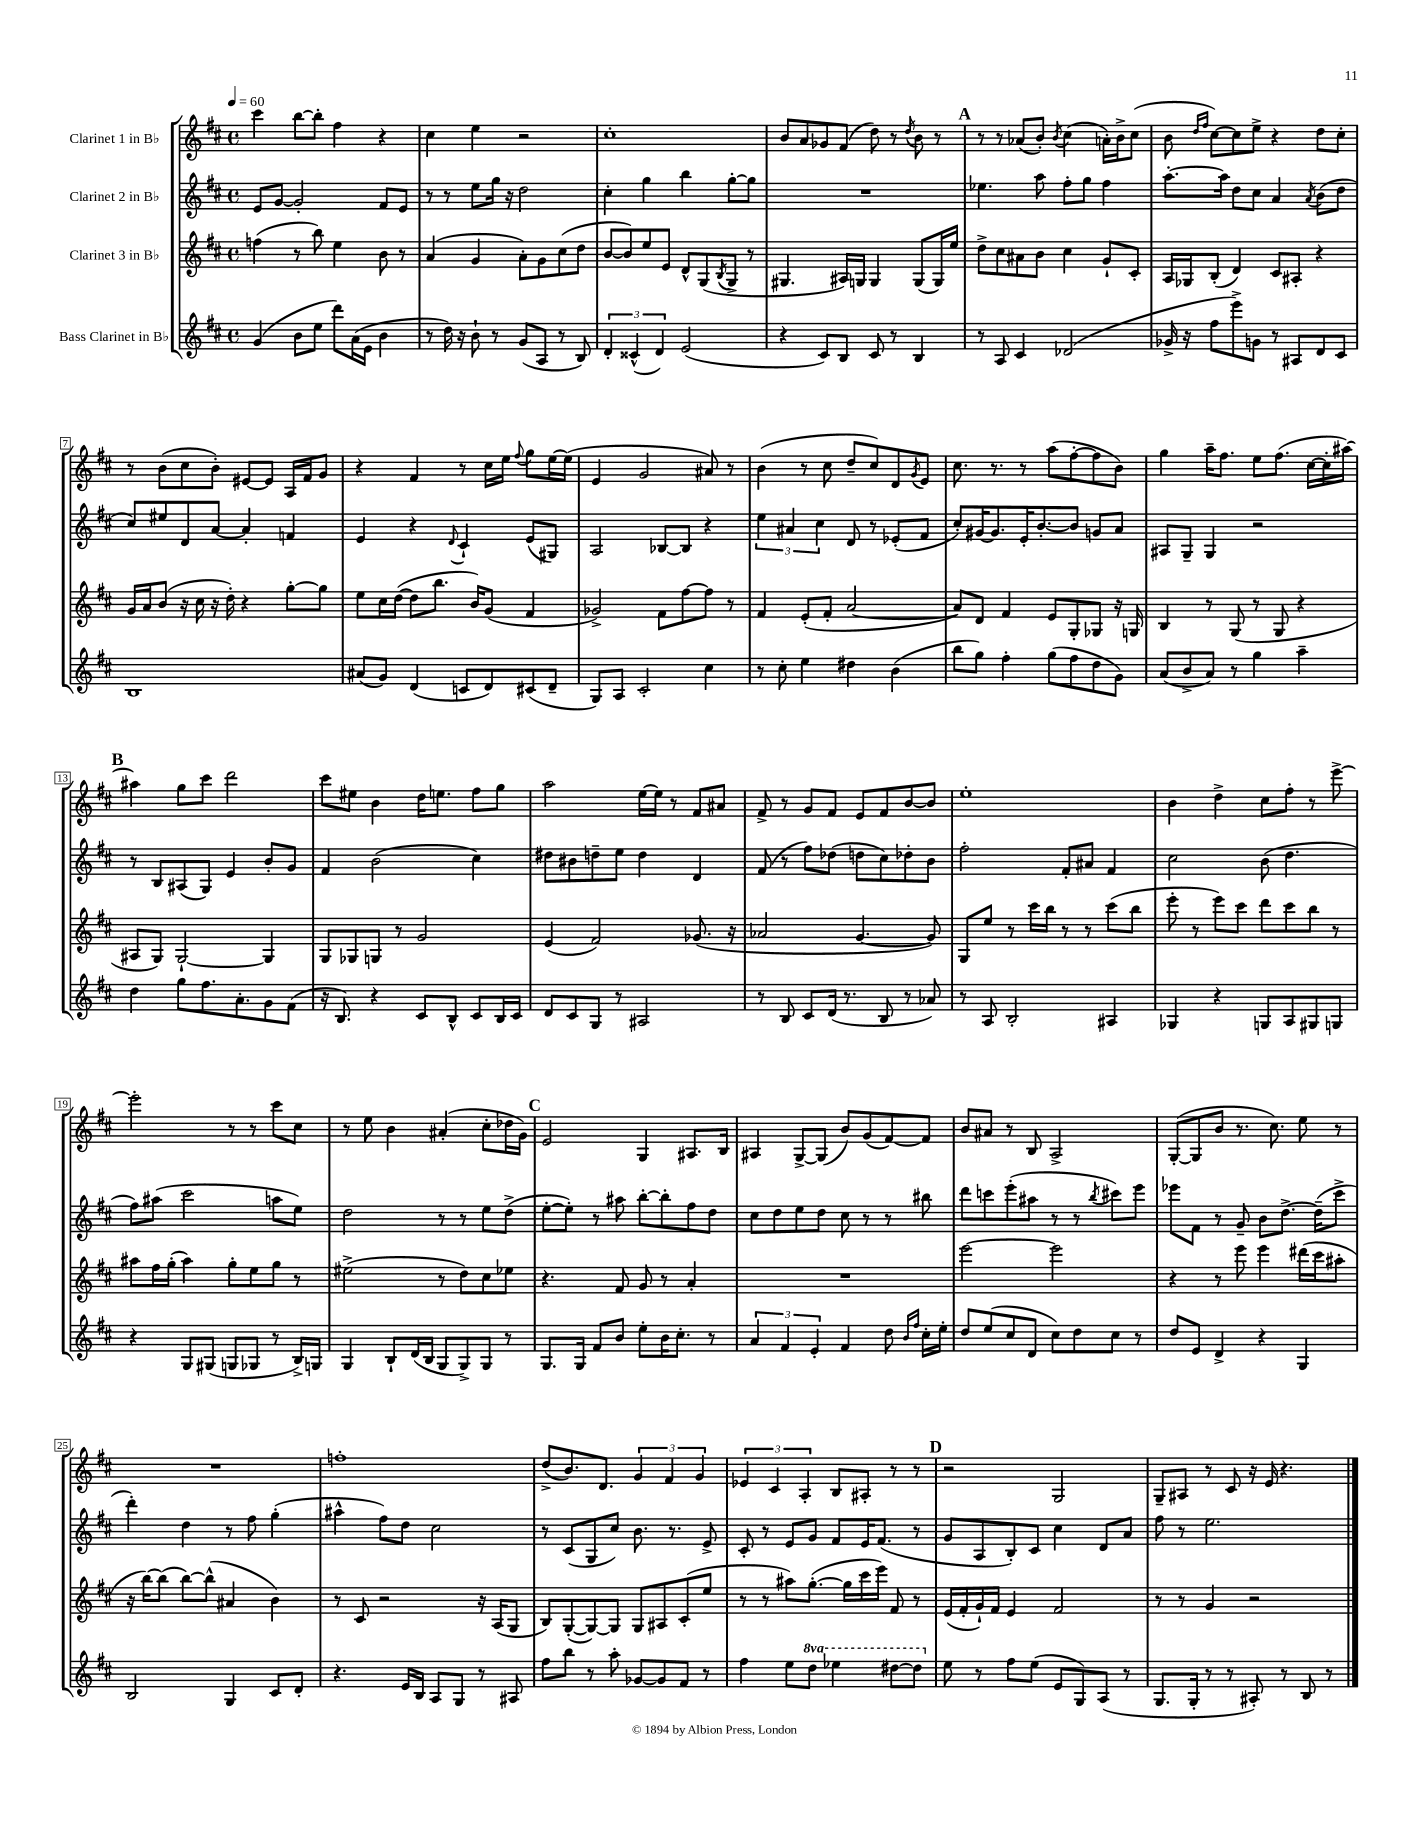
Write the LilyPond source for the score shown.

<<
\new StaffGroup <<
\new Staff = "s0" \with { instrumentName = "Clarinet 1 in Bb" } {
    \clef treble \key d \major \defaultTimeSignature \time 4/4 \tempo 4 = 60
    cis'''4 b''8~ b''8-. fis''4 r4 |
    cis''4 e''4 r2 |
    cis''1-. |
    b'8 a'8 ges'8 fis'8( d''8) r8 \acciaccatura { d''8 } b'8 r8 |
    \mark \markup { \bold "A" } r8 r8 aes'8( b'8-.) \acciaccatura { b'8 } cis''4( a'16-.) b'16-> cis''8( |
    b'8 \grace { d''16 fis''16 } cis''8~) cis''8 e''8-> r4 d''8 cis''8-. |
    r8 b'8( cis''8 b'8-.) eis'8~ eis'8 a16 fis'16 g'8 |
    r4 fis'4 r8 cis''16 e''16 \appoggiatura { fis''8 } g''8 e''16~ e''16( |
    e'4 g'2 ais'8) r8 |
    b'4( r8 cis''8 d''8-- cis''8) d'8 \acciaccatura { g'8 } e'8 |
    cis''8. r8. r8 a''8( fis''8~-. fis''8 b'8) |
    g''4 a''16-- fis''8. e''8 fis''8.( cis''16~ cis''16-. ais''16~) |
    \mark \markup { \bold "B" } ais''4 g''8 cis'''8 d'''2 |
    cis'''8 eis''8 b'4 d''16 e''8. fis''8 g''8 |
    a''2 e''16~ e''16 r8 fis'8 ais'8 |
    fis'8-> r8 g'8 fis'8 e'8 fis'8 b'8~ b'8 |
    e''1-. |
    b'4 d''4-> cis''8 fis''8-. r8 e'''8~-> |
    e'''2-. r8 r8 cis'''8 cis''8 |
    r8 e''8 b'4 ais'4-.( cis''8-. des''16 g'16) |
    \mark \markup { \bold "C" } e'2 g4 ais8. b16 |
    ais4 g8~-> g8( b'8) g'8( fis'8~) fis'8 |
    b'8 ais'8 r8 b8 a2-> |
    g8~-.( g8 b'8 r8. cis''8.) e''8 r8 |
    R1 |
    f''1-. |
    d''8->( b'8.) d'8. \tuplet 3/2 { g'4 fis'4 g'4 } |
    \tuplet 3/2 { ees'4 cis'4 a4-. } b8 ais8-. r8 r8 |
    \mark \markup { \bold "D" } r2 g2 |
    g8-- ais8 r8 cis'8 r16 e'16 r4. \bar "|." |
}
\new Staff = "s1" \with { instrumentName = "Clarinet 2 in Bb" } {
    \clef treble \key d \major \defaultTimeSignature \time 4/4
    e'8 g'8~ g'2-. fis'8 e'8 |
    r8 r8 e''8 g''16 r16 d''2 |
    cis''4-. g''4 b''4 g''8~-. g''8 |
    R1 |
    \mark \markup { \bold "A" } ees''4. a''8 fis''8-. g''8 fis''4 |
    a''8.~-. a''16 d''8 cis''8 a'4 \acciaccatura { a'8 } b'8( d''8 |
    cis''8) eis''8 d'8 a'8~ a'4-. f'4 |
    e'4 r4 \appoggiatura { d'8 } cis'4-! e'8( gis8) |
    a2 bes8~ bes8 r4 |
    \tuplet 3/2 { e''4 ais'4 cis''4 } d'8 r8 ees'8-.( fis'8 |
    cis''8-.) gis'16~ gis'8. e'16-. b'8.~-. b'8 g'8 a'8 |
    ais8 g8-- g4 r2 |
    \mark \markup { \bold "B" } r8 b8 ais8( g8) e'4 b'8-. g'8 |
    fis'4 b'2( cis''4) |
    dis''8 bis'8 d''8-- e''8 d''4 d'4 |
    fis'8( r8 fis''8) des''8( d''8 cis''8) des''8-. b'8 |
    fis''2-. fis'8-. ais'8 fis'4 |
    cis''2 b'8( d''4. |
    fis''8) ais''8( cis'''2 a''8 e''8) |
    d''2 r8 r8 e''8 d''8->( |
    \mark \markup { \bold "C" } e''8~-. e''8-.) r8 ais''8 b''8~-. b''8-. fis''8 d''8 |
    cis''8 d''8 e''8 d''8 cis''8 r8 r8 bis''8 |
    d'''8 c'''8 e'''8-.( ais''8 r8 r8 \acciaccatura { b''8 } cis'''8) e'''8 |
    ees'''8 fis'8 r8 g'8-- b'8 d''8.~-> d''16--( cis'''8-> |
    d'''4-.) d''4 r8 fis''8 g''4-.( |
    ais''4-^ fis''8) d''8 cis''2 |
    r8 cis'8( g8 cis''8) b'8. r8. e'8-> |
    cis'8-. r8 e'8 g'8 fis'8 e'16 fis'8.( r8 |
    \mark \markup { \bold "D" } g'8 a8 b8-.) cis'8 cis''4 d'8 a'8 |
    fis''8 r8 e''2. \bar "|." |
}
\new Staff = "s2" \with { instrumentName = "Clarinet 3 in Bb" } {
    \clef treble \key d \major \defaultTimeSignature \time 4/4
    f''4( r8 b''8) e''4 b'8 r8 |
    a'4( g'4 a'8-.) g'8 cis''8( d''8 |
    b'8~ b'8) e''8 e'8 d'8-^ g8( \acciaccatura { b8 } g8-> r8 |
    gis4. ais16) g16 g4 g8( g16) e''16 |
    \mark \markup { \bold "A" } d''8-> cis''8 ais'8 b'8 cis''4 g'8-! cis'8-. |
    a16 ges16 b8-.( d'4) cis'8 ais8-. r4 |
    g'16 a'16 b'8( r16 cis''16 r16 d''16-.) r4 g''8~-. g''8 |
    e''8 cis''16 d''16~( d''8 b''8. b'16) g'8( fis'4 |
    ges'2->) fis'8 fis''8~ fis''8 r8 |
    fis'4 e'8-.( fis'8-. a'2~ |
    a'8) d'8 fis'4 e'8 g8-. ges8 r16 g16 |
    b4 r8 g8( r8 g8 r4 |
    \mark \markup { \bold "B" } ais8 g8) g2~-! g4 |
    g8 ges8 g8 r8 g'2 |
    e'4( fis'2) ges'8.( r16 |
    aes'2 g'4.~ g'8) |
    g8 e''8 r8 cis'''16 b''16 r8 r8 cis'''8( b''8 |
    e'''8-. r8 e'''8) cis'''8 d'''8 cis'''8 b''8 r8 |
    ais''8 fis''16 g''16-.( ais''4) g''8-. e''8 g''8 r8 |
    eis''2->( r8 d''8) cis''8 ees''8 |
    \mark \markup { \bold "C" } r4. fis'8 g'8 r8 a'4-. |
    R1 |
    e'''2~ e'''2 |
    r4 r8 e'''8 e'''4 dis'''16( cis'''16 ais''8-. |
    r16 b''16~) b''8( b''8~) b''8-^( ais'4 b'4) |
    r8 cis'8 r2 r16 a16( g8 |
    b8) g8~-.( g8~) g8 g8 ais8 cis'8-.( e''8 |
    r8 r8 ais''8) g''8.~-.( g''16 cis'''16 e'''16) fis'8 r8 |
    \mark \markup { \bold "D" } e'16( fis'16-. g'16-!) fis'16 e'4 fis'2 |
    r8 r8 g'4 r2 \bar "|." |
}
\new Staff = "s3" \with { instrumentName = "Bass Clarinet in Bb" } {
    \clef treble \key d \major \defaultTimeSignature \time 4/4 \set Staff.ottavationMarkups = #ottavation-simple-ordinals
    g'4( b'8 e''8 d'''8) a'16( e'16 b'4 |
    r8 d''16) r16 b'8-! r8 g'8( a8 r8 b8) |
    \tuplet 3/2 { d'4-. cisis'4-^( d'4) } e'2( |
    r4 cis'8) b8 cis'8 r8 b4 |
    \mark \markup { \bold "A" } r8 a8 cis'4 des'2( |
    ges'16-> r16 fis''8 e'''8->) g'8 r8 ais8 d'8 cis'8 |
    b1 |
    ais'8( g'8) d'4( c'8 d'8) cis'8( d'8-- |
    g8) a8 cis'2-. cis''4 |
    r8 cis''8-. e''4 dis''4 b'4( |
    b''8 g''8) fis''4-. g''8( fis''8 d''8 g'8) |
    a'8( b'8-> a'8) r8 g''4 a''4-- |
    \mark \markup { \bold "B" } d''4 g''8 fis''8. a'8.-. g'8 fis'8( |
    r16 b8.) r4 cis'8 b8-^ cis'8 b16 cis'16 |
    d'8 cis'8 g8 r8 ais2 |
    r8 b8 cis'8 d'16( r8. b8 r8 aes'8) |
    r8 a8 b2-. ais4 |
    ges4 r4 g8 a8 gis8 g8 |
    r4 g8 gis8( g8 ges8 r8 b16->) g16 |
    g4 b8-! d'16( b16 g8 g8->) g8 r8 |
    \mark \markup { \bold "C" } g8. g16 fis'8 b'8 e''8-. b'16 cis''8.-. r8 |
    \tuplet 3/2 { a'4 fis'4 e'4-. } fis'4 d''8 \grace { b'16 fis''16 } cis''16-. e''16-. |
    d''8 e''8( cis''8 d'8 cis''8) d''8 cis''8 r8 |
    d''8 e'8 d'4-> r4 g4 |
    b2 g4 cis'8 d'8-. |
    r4. e'16 b16 a8 g8 r8 ais8 |
    fis''8 b''8 r8 a''8-. ges'8~ ges'8 fis'8 r8 |
    fis''4 e''8 \ottava #1 d'''8 ees'''4 dis'''8~ dis'''8 \ottava #0 |
    \mark \markup { \bold "D" } e''8 r8 fis''8 e''8( e'8 g8) a8( r8 |
    g8. g16-. r8 r8 ais8-.) r8 b8 r8 \bar "|." |
}
>>
>>
\layout { \context { \Score \override BarNumber.stencil = #(make-stencil-boxer 0.1 0.3 ly:text-interface::print) } }
